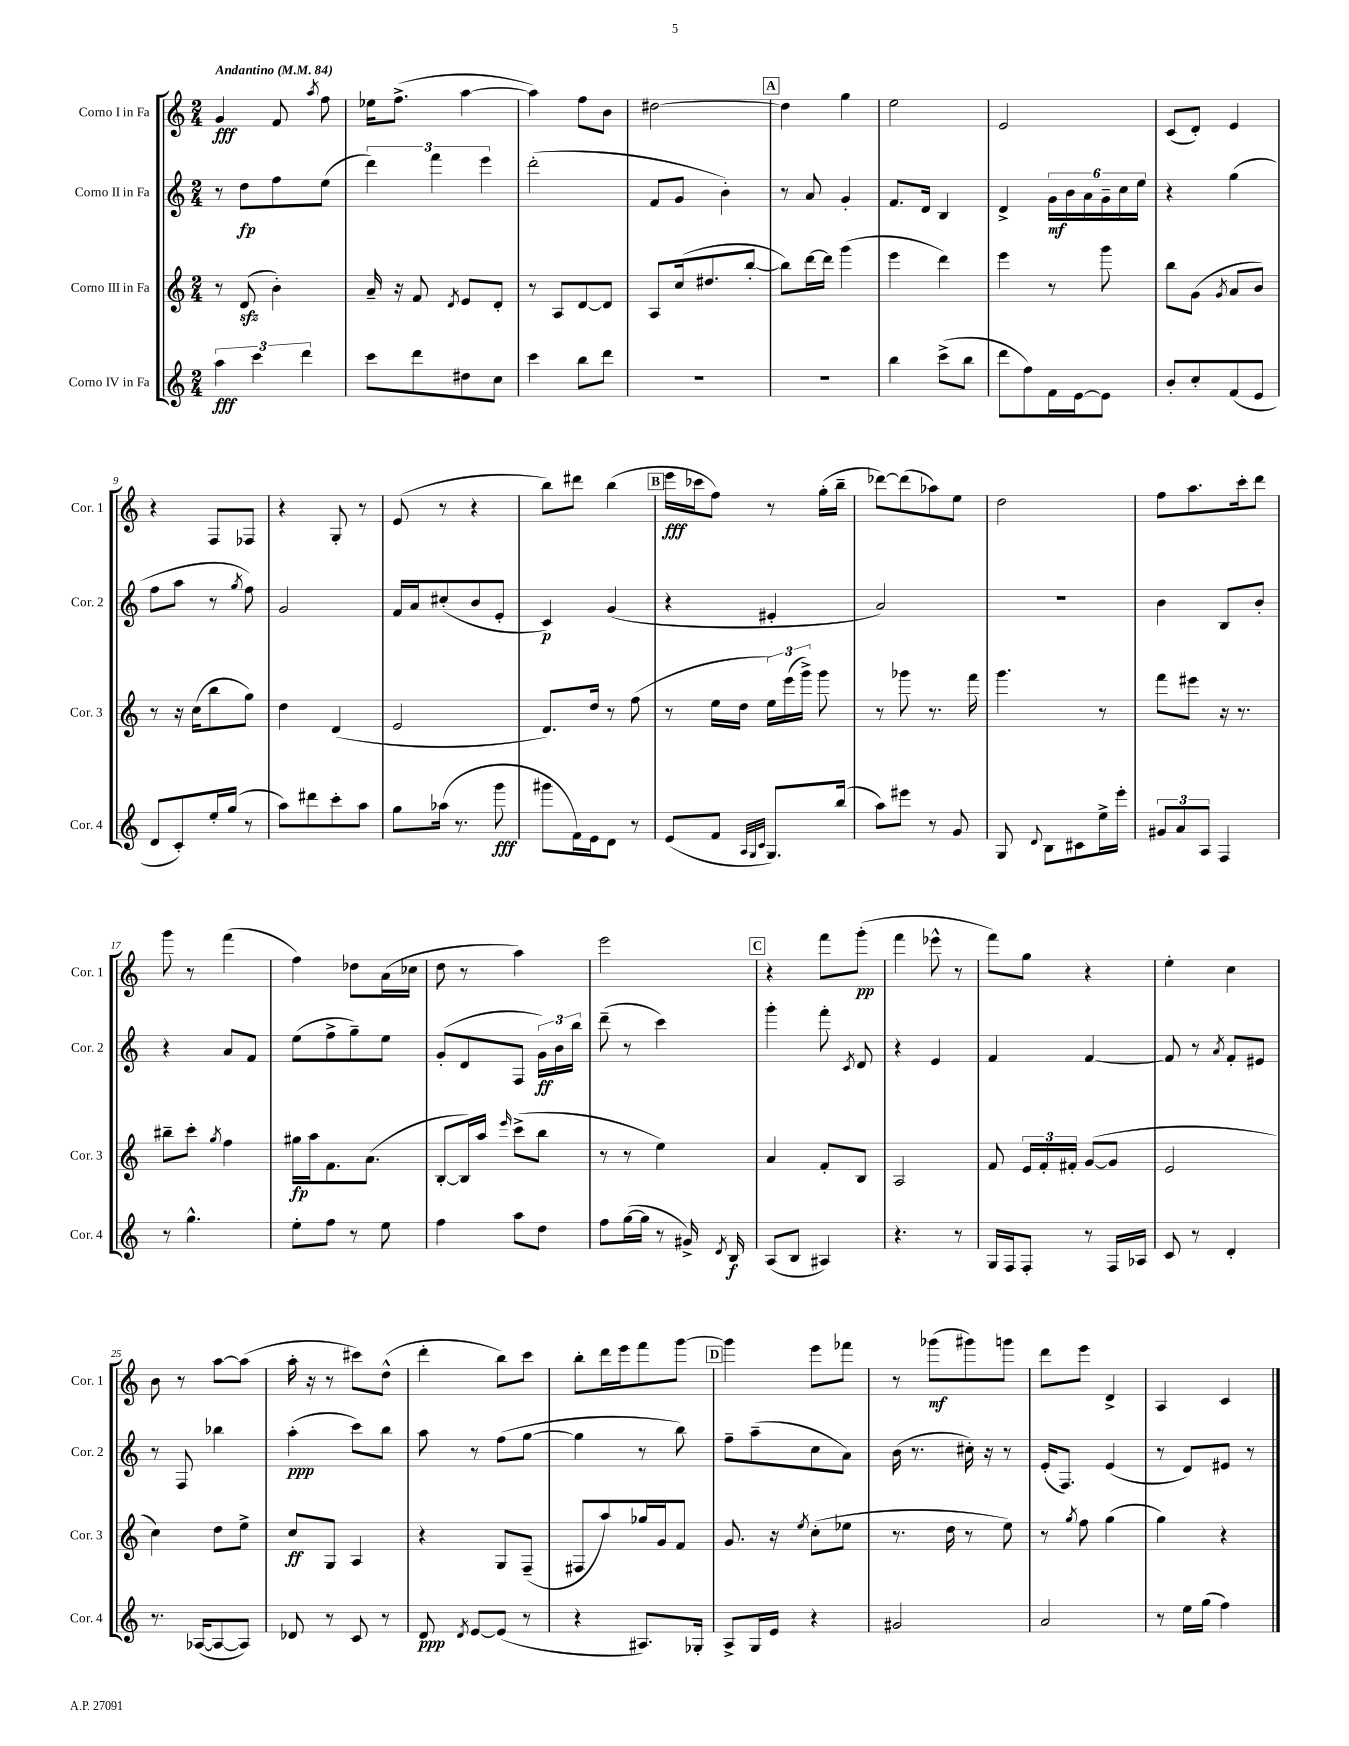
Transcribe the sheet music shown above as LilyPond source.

<<
\new StaffGroup <<
\new Staff = "s0" \with { instrumentName = "Corno I in Fa" shortInstrumentName = "Cor. 1" } {
    \clef treble \key c \major \numericTimeSignature \time 2/4 \tempo "Andantino" 4 = 84
    \autoBeamOff g'4\fff f'8 \acciaccatura { a''8 } f''8 |
    ees''16[ f''8.]->( a''4~ |
    a''4) f''8[ b'8] |
    dis''2~ |
    \mark \markup { \box "A" } dis''4 g''4 |
    e''2 |
    e'2 |
    c'8[( d'8]-.) e'4 |
    r4 f8[ fes8] |
    r4 g8-. r8 |
    e'8( r8 r4 |
    b''8[) dis'''8] b''4( |
    \mark \markup { \box "B" } e'''16[\fff ces'''16 f''8]) r8 g''16[-.( b''16]-- |
    des'''8[~) des'''8( aes''8) e''8] |
    d''2 |
    f''8[ a''8. c'''16-. d'''8] |
    g'''8 r8 f'''4( |
    f''4) des''8[ a'16( ces''16] |
    d''8 r8 a''4) |
    e'''2 |
    \mark \markup { \box "C" } r4 f'''8[ g'''8]-.\pp( |
    f'''4 ees'''8-^ r8 |
    f'''8[) g''8] r4 |
    e''4-. c''4 |
    b'8 r8 a''8[~ a''8]( |
    a''16-. r16 r8 cis'''8[) d''8]-^( |
    d'''4-. b''8[) c'''8] |
    b''8[-. d'''16 e'''16 f'''8 g'''8]~ |
    \mark \markup { \box "D" } g'''4 e'''8[ fes'''8] |
    r8 ges'''8[\mf( gis'''8) g'''8] |
    d'''8[ e'''8] d'4-> |
    a4 c'4 \bar "|." |
}
\new Staff = "s1" \with { instrumentName = "Corno II in Fa" shortInstrumentName = "Cor. 2" } {
    \clef treble \key c \major \numericTimeSignature \time 2/4
    \autoBeamOff r8 d''8[\fp f''8 e''8]( |
    \tuplet 3/2 { d'''4) f'''4 e'''4 } |
    d'''2-.( |
    f'8[ g'8] b'4-.) |
    \mark \markup { \box "A" } r8 a'8 g'4-. |
    f'8.[ d'16] b4 |
    d'4-> \tuplet 6/4 { g'16[\mf b'16 a'16 g'16-- c''16 e''16] } |
    r4 g''4( |
    f''8[ a''8] r8 \acciaccatura { g''8 } f''8) |
    g'2 |
    f'16[ a'16 cis''8-.( b'8 e'8]-. |
    c'4\p) g'4( |
    \mark \markup { \box "B" } r4 eis'4-. |
    a'2) |
    R2 |
    b'4 b8[ b'8]-. |
    r4 a'8[ f'8] |
    e''8[( f''8-> g''8--) e''8] |
    g'8[-.( d'8 f8] \tuplet 3/2 { g'16[\ff) b'16 b''16] } |
    d'''8--( r8 c'''4) |
    \mark \markup { \box "C" } g'''4-. f'''8-. \acciaccatura { c'8 } d'8 |
    r4 e'4 |
    f'4 f'4~ |
    f'8 r8 \acciaccatura { a'8 } f'8[-. eis'8] |
    r8 f8 bes''4 |
    a''4-.\ppp( c'''8[) b''8] |
    a''8 r8 f''8[( g''8]~ |
    g''4 r8 b''8) |
    \mark \markup { \box "D" } f''8[-- a''8--( c''8 a'8]) |
    b'16( r8. cis''16-.) r16 r8 |
    e'16[-.( f8.]) e'4( |
    r8 d'8[) eis'8] r8 \bar "|." |
}
\new Staff = "s2" \with { instrumentName = "Corno III in Fa" shortInstrumentName = "Cor. 3" } {
    \clef treble \key c \major \numericTimeSignature \time 2/4
    \autoBeamOff r8 d'8\sfz( b'4-.) |
    a'16-- r16 f'8 \acciaccatura { d'8 } e'8[ d'8]-. |
    r8 a8[ d'8~ d'8] |
    a8[ c''16( dis''8. b''8]~-. |
    \mark \markup { \box "A" } b''8[) d'''16~ d'''16] g'''4( |
    e'''4 d'''4) |
    e'''4 r8 g'''8 |
    b''8[ g'8]( \acciaccatura { g'8 } a'8[ b'8]) |
    r8 r16 c''16[( b''8 g''8]) |
    d''4 d'4( |
    e'2 |
    d'8.[) d''16] r8 f''8( |
    \mark \markup { \box "B" } r8 e''16[ d''16] \tuplet 3/2 { e''16[) e'''16( g'''16]->) } g'''8 |
    r8 ges'''8 r8. f'''16 |
    g'''4. r8 |
    f'''8[ eis'''8] r16 r8. |
    bis''8[-- c'''8]-. \acciaccatura { g''8 } f''4 |
    gis''16[\fp a''16 f'8. a'8.]( |
    b8[~-. b16) a''16] \grace { e'''16 } c'''8[->( b''8] |
    r8 r8 e''4) |
    \mark \markup { \box "C" } a'4 f'8[-. b8] |
    a2 |
    f'8 \tuplet 3/2 { e'16[ f'16-. fis'16]-. } g'8[~( g'8] |
    e'2 |
    c''4) d''8[ e''8]-> |
    c''8[\ff g8] a4 |
    r4 g8[ f8]--( |
    fis8[ a''8) ges''16 g'16 f'8] |
    \mark \markup { \box "D" } g'8. r16 \acciaccatura { e''8 } c''8[-.( ees''8] |
    r8. d''16 r8 e''8) |
    r8 \acciaccatura { g''8 } f''8 g''4( |
    g''4) r4 \bar "|." |
}
\new Staff = "s3" \with { instrumentName = "Corno IV in Fa" shortInstrumentName = "Cor. 4" } {
    \clef treble \key c \major \numericTimeSignature \time 2/4
    \autoBeamOff \tuplet 3/2 { a''4\fff c'''4 d'''4 } |
    c'''8[ d'''8 dis''8 c''8] |
    c'''4 b''8[ d'''8] |
    r2 |
    \mark \markup { \box "A" } R2 |
    b''4 c'''8[->( b''8] |
    d'''8[ f''8) f'16 e'16~ e'8] |
    b'8[-. c''8-. f'8( e'8] |
    d'8[ c'8-.) e''16-. g''16]( r8 |
    a''8[) dis'''8 c'''8-. a''8] |
    g''8[ aes''16]( r8. g'''8\fff |
    gis'''8[ f'16) e'16 d'8] r8 |
    \mark \markup { \box "B" } e'8[( f'8] \grace { a32[ g32 c'32] } g8.[) b''16]( |
    a''8[) eis'''8] r8 g'8 |
    g8 \appoggiatura { d'8 } b8[ cis'8 e''16-> e'''16]-. |
    \tuplet 3/2 { gis'8[ a'8 a8] } f4 |
    r8 g''4.-^ |
    e''8[-. f''8] r8 e''8 |
    f''4 a''8[ d''8] |
    f''8[ g''16~( g''16] r8 gis'16->) \acciaccatura { d'8 } b16\f |
    \mark \markup { \box "C" } a8[( b8] ais4) |
    r4. r8 |
    g16[ f16 f8]-. r8 f16[ aes16] |
    c'8 r8 d'4-. |
    r8. aes16[~( aes8~ aes8]) |
    des'8 r8 c'8 r8 |
    d'8\ppp \acciaccatura { d'8 } e'8[~ e'8]( r8 |
    r4 ais8.[) ges16]-. |
    \mark \markup { \box "D" } a8[-> g16 e'16] r4 |
    gis'2 |
    a'2 |
    r8 e''16[ g''16]( f''4) \bar "|." |
}
>>
>>
